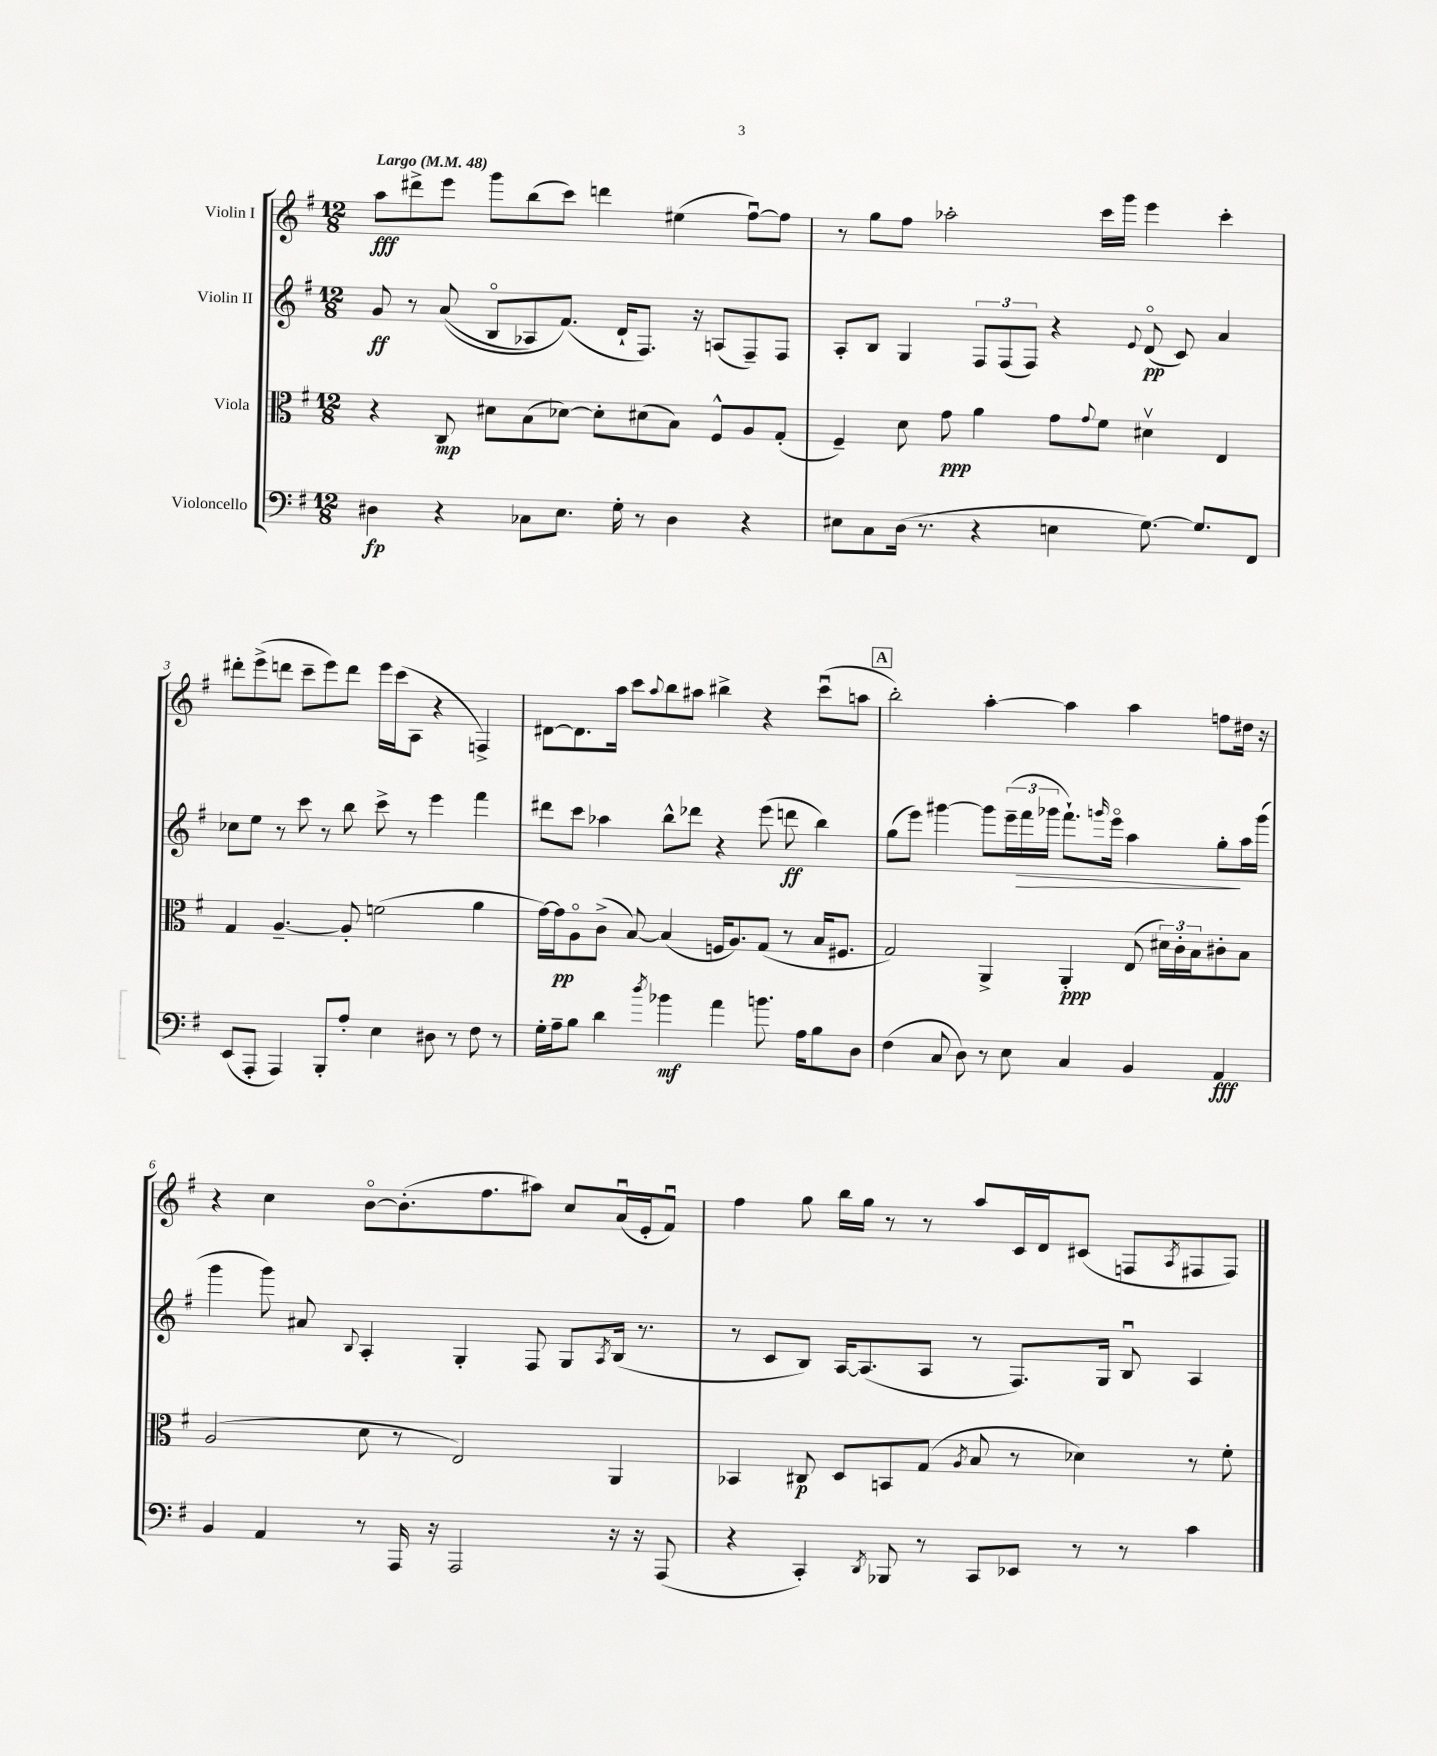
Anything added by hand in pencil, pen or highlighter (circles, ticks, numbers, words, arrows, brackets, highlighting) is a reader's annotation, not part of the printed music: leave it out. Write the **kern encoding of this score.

**kern	**dynam	**kern	**dynam	**kern	**dynam	**kern	**dynam
*part4	*part4	*part3	*part3	*part2	*part2	*part1	*part1
*staff4	*staff4	*staff3	*staff3	*staff2	*staff2	*staff1	*staff1
*I"Violoncello	*	*I"Viola	*	*I"Violin II	*	*I"Violin I	*
*clefF4	*	*clefC3	*	*clefG2	*	*clefG2	*
*k[f#]	*	*k[f#]	*	*k[f#]	*	*k[f#]	*
*M12/8	*	*M12/8	*	*M12/8	*	*M12/8	*
*MM48	*	*MM48	*	*MM48	*	*MM48	*
=1	=1	=1	=1	=1	=1	=1	=1
!	!	!	!	!	!	!LO:TX:a:B:t=Largo	!
4D#X\	fp	4r	.	8g/	ff	8aa\L	fff
.	.	.	.	8r	.	8ddd#X^\	.
4r	.	8C/	mp	((8a/	.	8eee\J	.
.	.	8d#X\L	.	8B/L	.	8ggg\L	.
8C-X\L	.	(8B\	.	8A-X/)	.	(8bb\	.
8.E\J	.	[8d-X\J)	.	(8.f#/J)	.	8ccc\J)	.
.	.	8d-'\L]	.	.	.	4dddn\	.
16G'\	.	.	.	16d`/KL	.	.	.
8r	.	(8d#X\	.	8.F#/J)	.	.	.
4D#\	.	8B\J)	.	.	.	(4ee#X\	.
.	.	.	.	16r	.	.	.
.	.	8F#^^/L	.	(8An/L	.	.	.
4r	.	8A/	.	8F#~/)	.	[8ff#u\L)	.
.	.	(8G'/J	.	8F#/J	.	8ff#\J]	.
=2	=2	=2	=2	=2	=2	=2	=2
8E#X\L	.	4F#~/)	.	8A'/L	.	8r	.
8C\	.	.	.	8B/J	.	8gg\L	.
(16D\Jk	.	8d\	.	4G/	.	8ff#\J	.
8.r	.	.	.	.	.	.	.
.	.	8g\	ppp	.	.	2aa-X'\	.
4r	.	4a\	.	12F#/L	.	.	.
.	.	.	.	(12F#/	.	.	.
.	.	.	.	12F#/J)	.	.	.
4En\	.	8g\L	.	4r	.	.	.
.	.	8qqg/	.	.	.	.	.
.	.	8f#\J	.	.	.	16ccc\LL	.
.	.	.	.	.	.	16ggg\JJ	.
.	.	.	.	8qqe/	.	.	.
[8.G\)	.	4d#Xv\	.	(8d/	pp	4eee\	.
.	.	.	.	8c/)	.	.	.
8.G/L]	.	.	.	.	.	.	.
.	.	4E/	.	4a/	.	4ccc'\	.
8FF#/J	.	.	.	.	.	.	.
!!LO:LB:g=z
=3	=3	=3	=3	=3	=3	=3	=3
(8EE/L	.	4G/	.	8cc-X\L	.	8ddd#X'\L	.
8AAA'/J	.	.	.	8ee\J	.	(8eee^\	.
4AAA/)	.	[4.A~/	.	8r	.	8dddn\J	.
.	.	.	.	8ccc\	.	8ccc~\L	.
8BBB'/L	.	.	.	8r	.	8eee\)	.
8A'/J	.	8A'/]	.	8bb\	.	8ddd\J	.
4E\	.	(2fn\	.	8ccc^\	.	16eee\LL	.
.	.	.	.	.	.	(16ccc\J	.
.	.	.	.	8r	.	8A\J	.
8D#X\	.	.	.	4eee\	.	4r	.
8r	.	.	.	.	.	.	.
8F#\	.	4a\	.	4fff#\	.	4Fn^/)	.
8r	.	.	.	.	.	.	.
=4	=4	=4	=4	=4	=4	=4	=4
16G'\LL	.	[16g\LL)	.	8ddd#X\L	.	[8d#X\L	.
16A~\J	.	16g\J]	pp	.	.	.	.
8B\J	.	8A\	.	8ccc\J	.	8.d#\]	.
4d\	.	(8c^\J	.	4aa-X\	.	.	.
.	.	.	.	.	.	16aa\Jk	.
.	.	[8B/)	.	.	.	8ccc\L	.
8qdd/	.	.	.	.	.	8qqaa/	.
4b-X\	mf	(4B/]	.	8bb^^\L	.	8bb\	.
.	.	.	.	8ddd-X\J	.	8aa#X\J	.
4a\	.	16Fn/KL	.	4r	.	4bb#X^\	.
.	.	8.A/)	.	.	.	.	.
8.bn\	.	(8G/J	.	(8eee\	.	4r	.
.	.	8r	.	8dddn\	ff	.	.
16A\KL	.	.	.	.	.	.	.
8B\	.	16B/KL	.	4bb\)	.	(8cccu\L	.
.	.	8.F#X/J	.	.	.	.	.
8D\J	.	.	.	.	.	8aan\J	.
!!LO:REH:place=s1:t=A
=5	=5	=5	=5	=5	=5	=5	=5
(4F#\	.	2G/)	.	(8gg\L	.	2bb'\)	.
.	.	.	.	8eee\J)	.	.	.
8C/	.	.	.	[4ggg#X\	.	.	.
8D\)	.	.	.	.	.	.	.
8r	.	4AA^/	.	8ggg#\L]	.	[4aa'\	.
8E\	.	.	.	(24eee~\L	.	.	.
!	!	!	!	!	!LO:HP:b	!	!
.	.	.	.	24fff#\	>	.	.
.	.	.	.	24ggg-X\JJ	.	.	.
4C/	.	4AA'/	ppp	8.fff#`\L)	.	4aa\]	.
.	.	.	.	16qqgggn/	.	.	.
.	.	.	.	16eee\Jk	.	.	.
4BB/	.	(8E/	.	4aa\	.	4aa\	.
.	.	24d#X\LL)	.	.	.	.	.
.	.	24c'\	.	.	.	.	.
.	.	24B\J	.	.	.	.	.
4AA/	fff	8c#X'\	.	8gg'\L	.	8ffn\L	.
.	.	8B\J	.	16aa\L	]	16dd#X\Jk	.
.	.	.	.	(16ggg\JJ	.	16r	.
!!LO:LB:g=z
=6	=6	=6	=6	=6	=6	=6	=6
4BB/	.	(2A/	.	4ggg\	.	4r	.
4AA/	.	.	.	8ggg\)	.	4cc\	.
.	.	.	.	8a#X/	.	.	.
.	.	.	.	8qqB/	.	.	.
8r	.	8d\	.	4A'/	.	[8b\L	.
16AAA/	.	8r	.	.	.	(8.b'\]	.
16r	.	.	.	.	.	.	.
2AAA/	.	2E/)	.	4G'/	.	.	.
.	.	.	.	.	.	8.ff#\	.
.	.	.	.	8F#/	.	8aa#X\J)	.
.	.	.	.	8G/L	.	8cc/L	.
.	.	.	.	8qA/	.	.	.
16r	.	4AA/	.	(16B/Jk	.	(16au/L	.
16r	.	.	.	8.r	.	16e'/J	.
(8AAA/	.	.	.	.	.	8f#u/J)	.
=7	=7	=7	=7	=7	=7	=7	=7
4r	.	4BB-X/	.	8r	.	4ff#\	.
.	.	.	.	8c/L	.	.	.
4CC'/)	.	8C#X/	p	8B/J)	.	8gg\	.
.	.	8D/L	.	[16A/KL	.	16bb\LL	.
.	.	.	.	(8.A/]	.	16gg\JJ	.
8qDD/	.	.	.	.	.	.	.
8BBB-X/	.	8BBn/	.	.	.	8r	.
8r	.	(8G/J	.	8A/J	.	8r	.
.	.	8qA/	.	.	.	.	.
8CC/L	.	8B/	.	8r	.	8aa/L	.
8EE-X/J	.	8r	.	8.F#/L)	.	16c/L	.
.	.	.	.	.	.	16d/J	.
8r	.	4d-X\)	.	.	.	(8c#X/J	.
.	.	.	.	16G/Jk	.	.	.
8r	.	.	.	8Bu/	.	8Fn/L	.
.	.	.	.	.	.	8qA/	.
4c\	.	8r	.	4A/	.	8F#X/	.
.	.	8f#'\	.	.	.	8F#/J)	.
==	==	==	==	==	==	==	==
*-	*-	*-	*-	*-	*-	*-	*-
